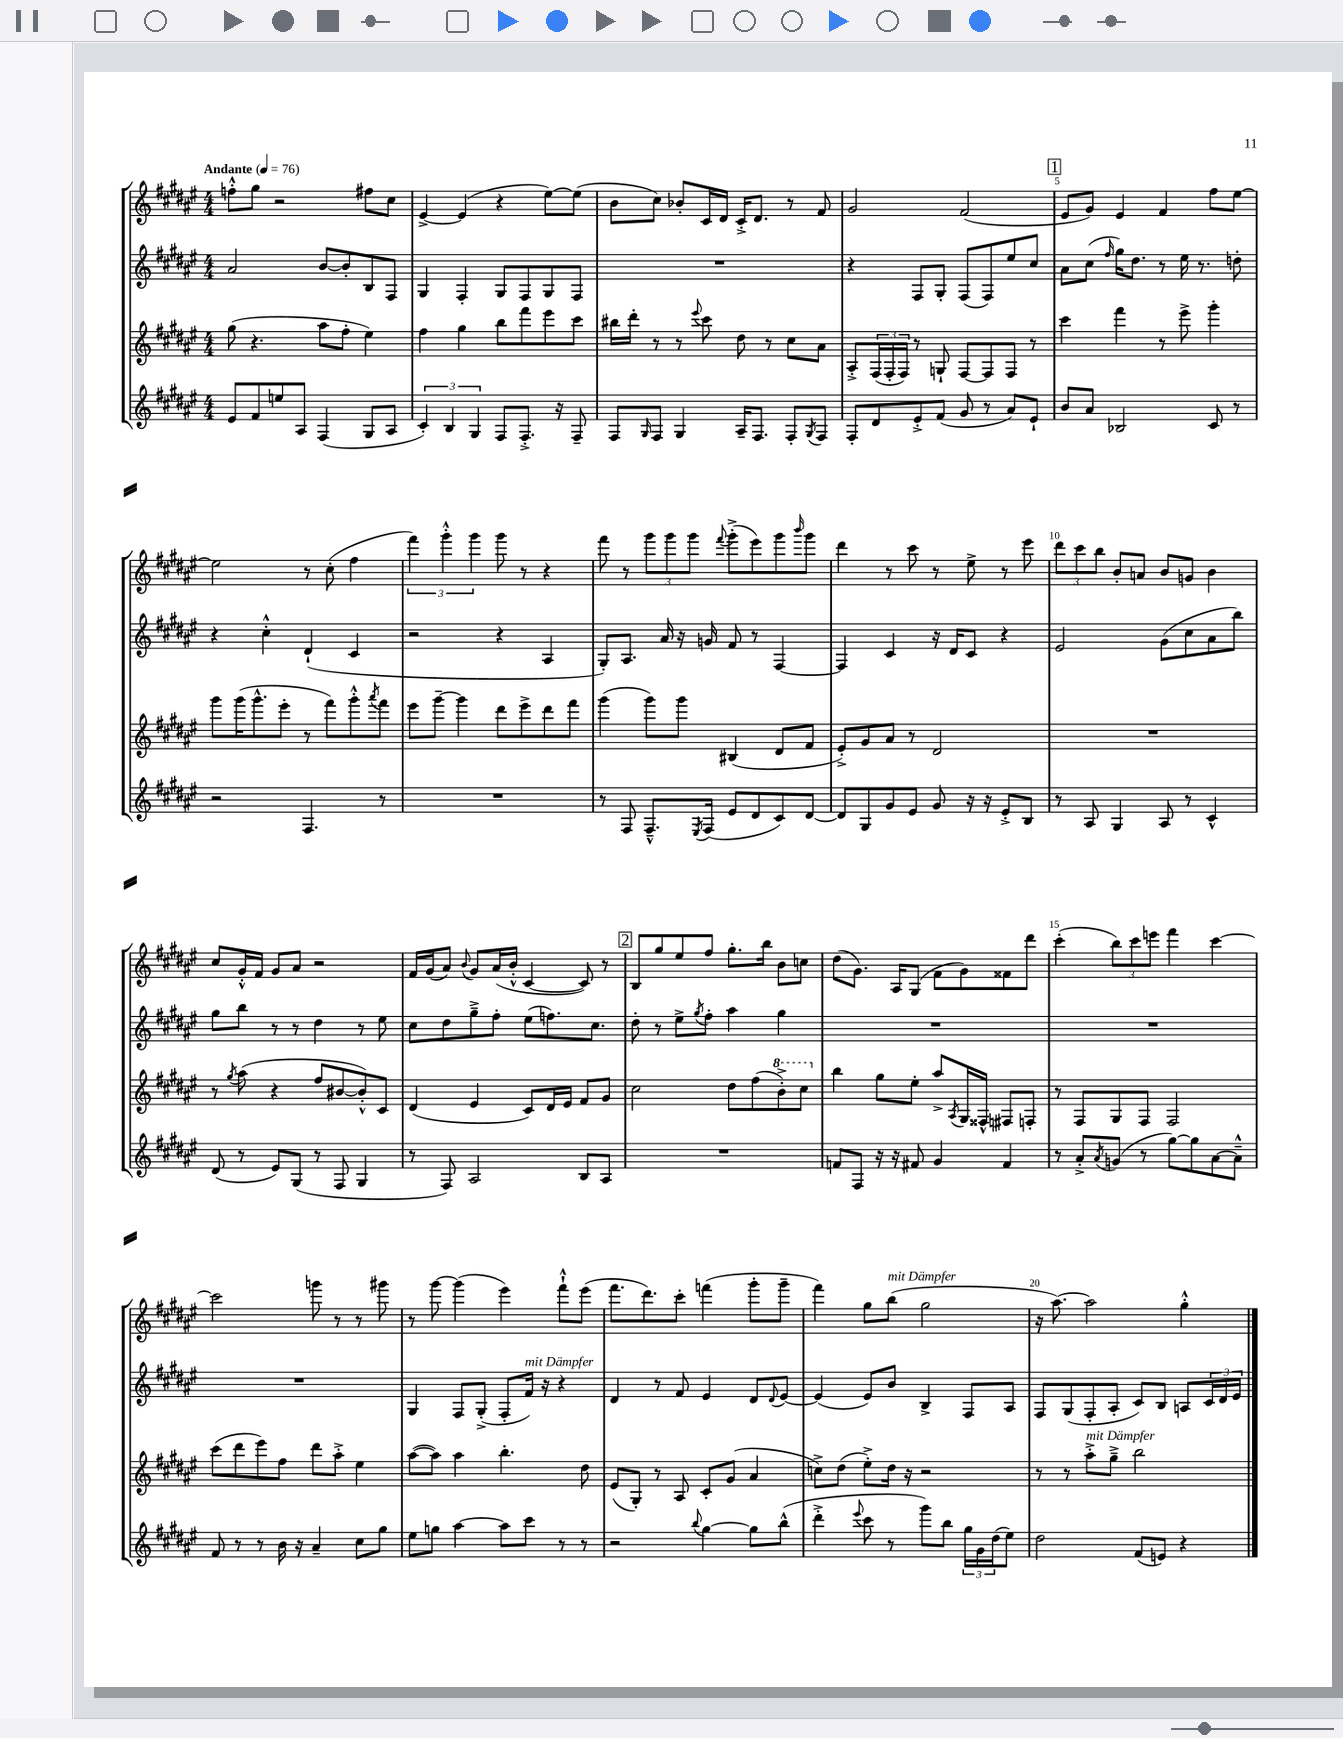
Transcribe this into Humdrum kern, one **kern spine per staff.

**kern	**kern	**kern	**kern
*staff4	*staff3	*staff2	*staff1
*clefG2	*clefG2	*clefG2	*clefG2
*k[f#c#g#d#a#e#]	*k[f#c#g#d#a#e#]	*k[f#c#g#d#a#e#]	*k[f#c#g#d#a#e#]
*M4/4	*M4/4	*M4/4	*M4/4
*MM76	*MM76	*MM76	*MM76
8e#	(8gg#	2a#	8ff'^^
8f#	4.r	.	8gg#
8ee	.	.	2r
8A#	.	.	.
(4F#	8aa#	[8b	.
.	8ff#'	8b']	.
8G#	4ee#)	8B	8ff#
8A#	.	8F#	8cc#
=	=	=	=
6c#')	4ff#	4G#	[4e#^
6B	.	.	.
.	4gg#	4F#'	(4e#]
6G#	.	.	.
8F#	8bb	8G#	4r
8.F#'^	8fff#	8F#	.
.	8eee#	8G#	[8ee#)
16r	.	.	.
8F#~	8ccc#	8F#	(8ee#]
=	=	=	=
8F#	16bb#	1r	8b
.	16ddd#'	.	.
16qqG#	.	.	.
8F#	8r	.	8cc#)
4G#	8r	.	8b-'
.	8qqeee#	.	.
.	8ccc#	.	16c#
.	.	.	16d#
16A#~	8dd#	.	16c#'^
8.F#	.	.	8.d#
.	8r	.	.
8F#'	8cc#	.	8r
8qG#	.	.	.
8F#	8a#	.	8f#
=	=	=	=
8F#'	8A#'^	4r	2g#
8d#	(24F#	.	.
.	24F#'	.	.
.	24F#)	.	.
8e#'^	8r	8F#	.
(8f#	8G`	8G#'	.
8g#	[8F#	(8F#	(2f#
8r	8F#]	8F#)	.
8a#)	8F#	8ee#	.
8e#`	8r	8cc#	.
=	=	=	=
8b	4ccc#	8a#	8e#
8a#	.	(8cc#	8g#)
.	.	16qqff#	.
2B-	4fff#	16gg#)	4e#
.	.	8.dd#	.
.	8r	8r	4f#
.	8eee#^	16ee#	.
.	.	8.r	.
8c#	4ggg#'	.	8ff#
8r	.	8dd'	[8ee#
=	=	=	=
2r	8ggg#	4r	2ee#]
.	(16ggg#	.	.
.	8.ggg#^^	.	.
.	.	4cc#'^^	.
.	8eee#'	.	.
4.F#	8r	(4d#`	8r
.	8fff#)	.	(8cc#'
.	8ggg#'^^	4c#	4ff#
.	8qaaa#	.	.
8r	8fff#	.	.
=	=	=	=
1r	8eee#	2r	6fff#)
.	[8ggg#~	.	.
.	.	.	6ggg#'^^
.	4ggg#]	.	.
.	.	.	6ggg#
.	8ddd#	4r	8ggg#
.	8eee#^	.	8r
.	8ddd#	4A#	4r
.	8fff#	.	.
=	=	=	=
8r	(4ggg#	8G#')	8fff#
8F#	.	8.A#	8r
8.F#~^^	8ggg#)	.	12ggg#
.	.	16a#	.
.	.	.	12ggg#
.	8ggg#	16r	.
.	.	.	12ggg#
8qE#	.	.	.
(16F#	.	16g	.
.	.	.	8qqfff#
8e#	(4B#	8f#	(8ggg#'^
8d#	.	8r	8eee#)
8c#)	8d#	[4F#	8ggg#
.	.	.	16qqbbb
[8d#	8f#	.	8ggg#
=	=	=	=
8d#]	8e#'^)	4F#]	4ddd#
8G#	8g#	.	.
8g#	8a#	4c#	8r
8e#	8r	.	8ccc#
8g#	2d#	16r	8r
.	.	16d#	.
16r	.	8c#	8ee#^
16r	.	.	.
8e#'^	.	4r	8r
8B	.	.	8eee#
=	=	=	=
8r	1r	2e#	12ddd#
.	.	.	12ccc#
8A#	.	.	.
.	.	.	12bb
4G#	.	.	8b'
.	.	.	8a
8A#	.	(8g#	8b
8r	.	8cc#	8g
4c#^^	.	8a#	4b
.	.	8bb)	.
=	=	=	=
(8d#	8r	8gg#	8cc#
.	8qgg#	.	.
8r	(8aa#	8bb	16g#'^^
.	.	.	16f#
8e#)	4r	8r	8g#
(8G#	.	8r	8a#
8r	8ff#	4dd#	2r
8F#	[8b#	.	.
4G#	8b#'^^])	8r	.
.	8c#	8ee#	.
=	=	=	=
8r	(4d#	8cc#	16f#
.	.	.	(16g#
8F#)	.	8dd#	8a#)
.	.	.	8qqb
2A#	4e#	8gg#~^	8g#
.	.	8ff#'	(16a#
.	.	.	16b'^^
.	8c#)	(8ee#	[4c#
.	16d#	8.ff)	.
.	16e#	.	.
8B	8f#	.	8c#])
.	.	8.cc#	.
8A#	8g#	.	8r
=	=	=	=
1r	2cc#	8dd#'	8B
.	.	8r	8gg#
.	.	8ee#^	8ee#
.	.	8qgg#	.
.	.	8ff#'	8ff#
.	8dd#	4aa#	8.gg#'
.	(8ff#	.	.
.	.	.	16bb
.	8bb'^)	4gg#	8b
.	8ccc#	.	8cc
=	=	=	=
8f	4bb	1r	(8dd#
8F#	.	.	8.g#)
16r	8gg#	.	.
16r	.	.	16A#
8f#	8ee#'	.	(8G#
4g#	8aa#^	.	8f#
.	8qA#	.	.
.	16G#	.	8g#)
.	16F##^^	.	.
4f#	8F#	.	8f##
.	8F'	.	8ddd#
=	=	=	=
8r	8r	1r	(4ccc#'
8a#'^	8F#	.	.
8qa#	.	.	.
(8g	8G#	.	12bb)
.	.	.	12ccc#
8r	8F#	.	.
.	.	.	12eee
[8gg#)	2F#	.	4fff#
8gg#]	.	.	.
[8a#	.	.	[4ccc#
8a#~^^]	.	.	.
=	=	=	=
8f#	(8ccc#	1r	2ccc#]
8r	8ddd#	.	.
8r	8eee#)	.	.
16b	8ff#	.	.
16r	.	.	.
4a#~	8ddd#	.	8ggg
.	8aa#'^	.	8r
8cc#	4ee#	.	8r
8gg#	.	.	8ggg#
=	=	=	=
8ee#	([8aa#	4G#	8r
8gg	8aa#])	.	[8ggg#
[4aa#	4aa#	8F#	(4ggg#]
.	.	(8G#'^	.
8aa#]	4.bb'	8F#'	4eee#)
8ccc#	.	16f#)	.
.	.	16r	.
8r	.	4r	8fff#`^^
8r	8dd#	.	(8eee#
=	=	=	=
2r	(8e#	4d#	8.fff#
.	8G#')	.	.
.	.	.	8.ddd#)
.	8r	8r	.
.	8A#	8f#	8ccc#'
8qqbb	.	.	.
[4gg#	8c#'	4e#	(4fff
.	(8g#	.	.
8gg#]	4a#	8d#	8ggg#'
.	.	8qqd#	.
(8bb^^	.	[8e#	8ggg#~
=	=	=	=
4ddd#'^	8cc^)	(4e#]	4fff#)
.	(8dd#	.	.
8qqeee#	.	.	.
8ccc#	8ee#'^)	8e#)	8gg#
8r	16dd#	8b	(8bb
.	16r	.	.
8ggg#)	2r	4B^	2gg#
8bb	.	.	.
24gg#	.	8F#	.
24g#	.	.	.
(24dd#	.	.	.
8ee#)	.	8A#	.
=	=	=	=
2dd#	8r	8F#	16r
.	.	.	[8.aa#)
.	8r	(8G#	.
.	8aa#'^	8F#'	2aa#]
.	8gg#~^	8A#'	.
(8f#	2bb	8c#)	.
8e)	.	8B	.
4r	.	8A	4gg#'^^
.	.	24c#	.
.	.	24d#	.
.	.	24e#	.
==	==	==	==
*-	*-	*-	*-
